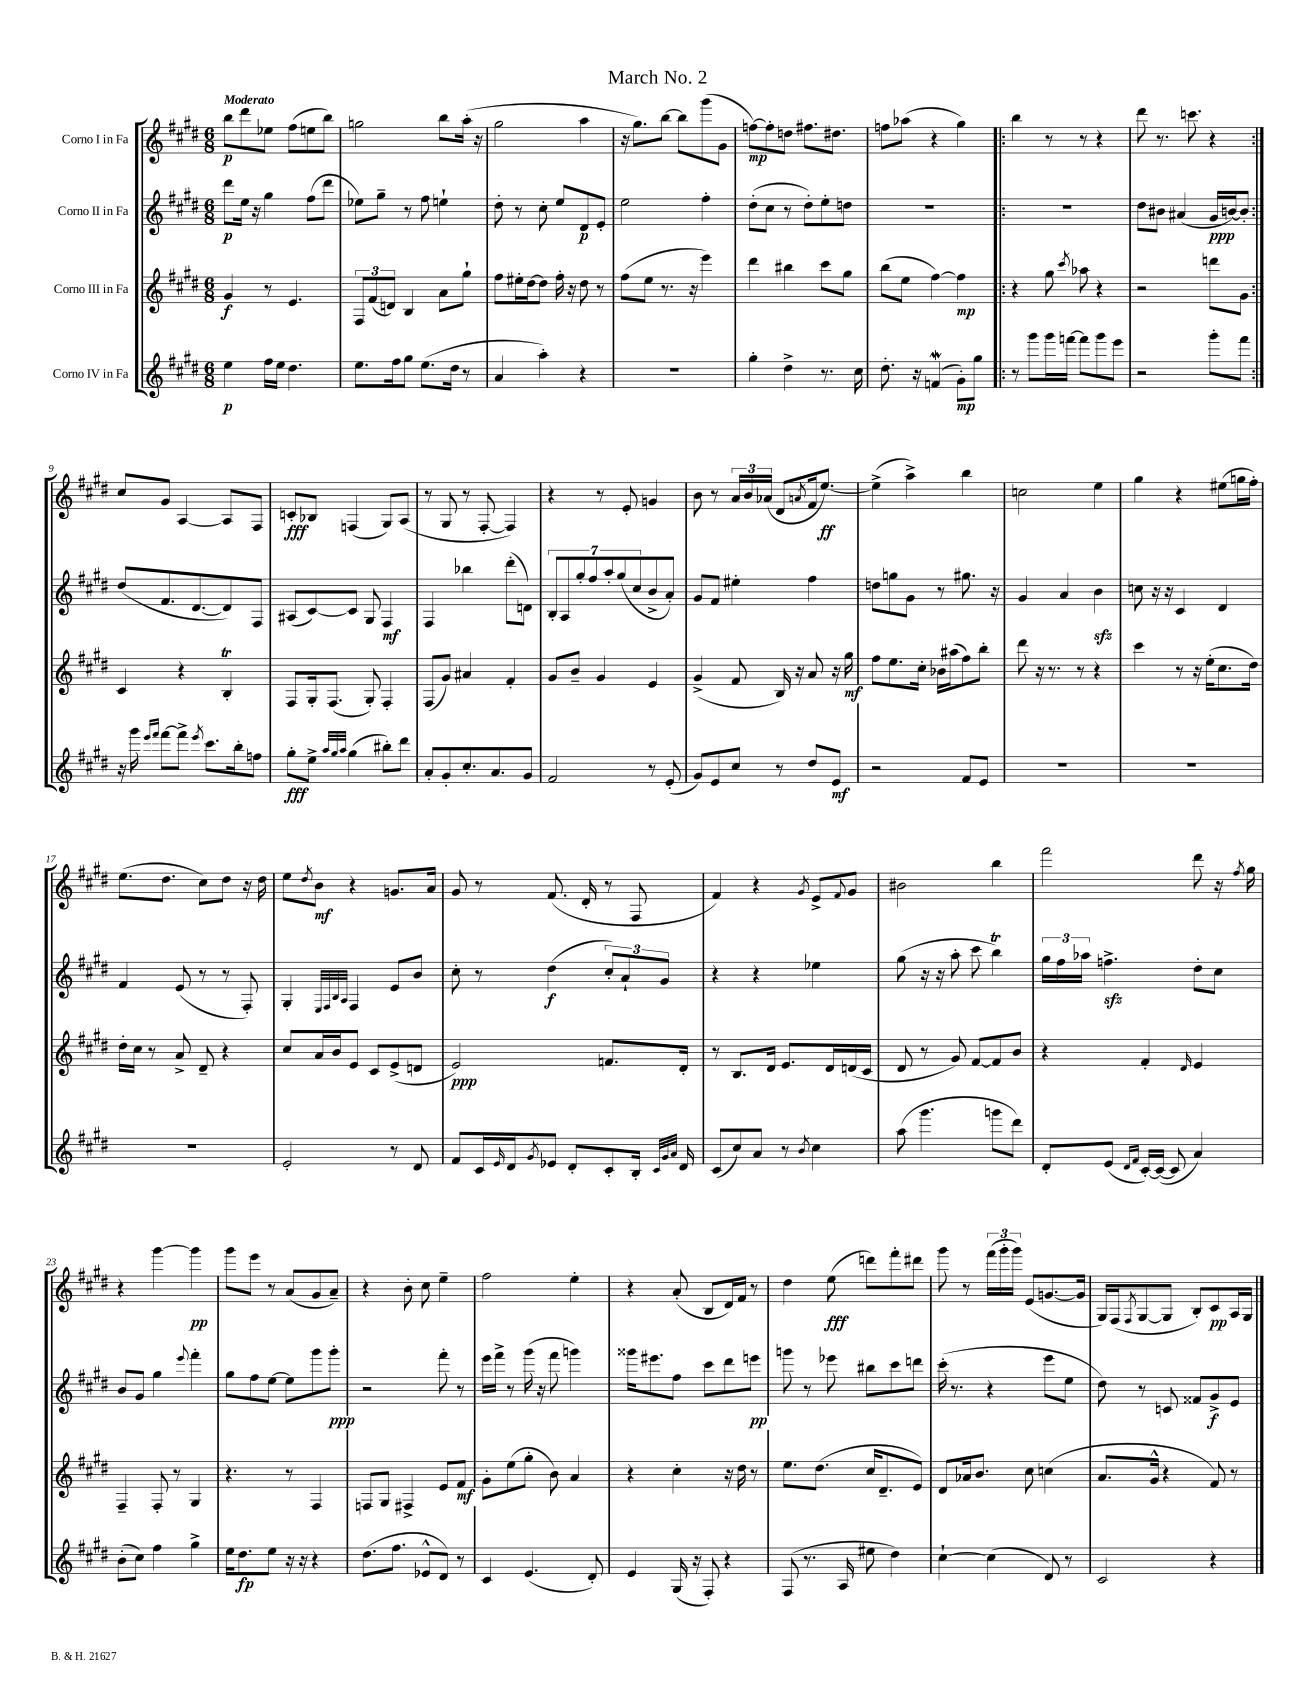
\header { title = "March No. 2" }
<<
\new StaffGroup <<
\new Staff = "s0" \with { instrumentName = "Corno I in Fa" } {
    \clef treble \key e \major \numericTimeSignature \time 6/8 \tempo "Moderato"
    b''8\p dis'''8 ees''8 fis''8( e''8 b''8) |
    g''2 b''8 a''16-.( r16 |
    gis''2 a''4 |
    r16 gis''8.) b''8~ b''8 gis'''8( gis'8 |
    f''8~\mp) f''8-. d''8 fis''8. dis''8. |
    f''8 aes''8( r4 gis''4) |
    \repeat volta 2 { b''4 r8 r8 r4 |
    dis'''8 r8. c'''8. r4 | }
    cis''8 gis'8 a4~ a8 fis8 |
    c'8-.\fff bes8 f4( gis8) a8( |
    r8 gis8 r8 fis8~-. fis4) |
    r4 r8 e'8-. g'4 |
    b'8 r8 \tuplet 3/2 { a'16 b'16 aes'16( } dis'8 \acciaccatura { a'8 } fis'16 e''8.~\ff) |
    e''4->( a''4->) b''4 |
    c''2 e''4 |
    gis''4 r4 eis''8( g''16 fis''16-.) |
    e''8.( dis''8. cis''8) dis''8 r16 dis''16 |
    e''8 \acciaccatura { dis''8 } b'8\mf r4 g'8. a'16 |
    gis'8 r8 fis'8.( dis'16-. r8 fis8 |
    fis'4) r4 \acciaccatura { gis'8 } e'8-> \appoggiatura { fis'8 } gis'8 |
    bis'2 b''4 |
    fis'''2 dis'''8 r16 \acciaccatura { fis''8 } gis''16 |
    r4 gis'''4~ gis'''4\pp |
    gis'''8 e'''8 r8 a'8( gis'8 a'8--) |
    r4 b'8-. cis''8 e''4-- |
    fis''2 e''4-. |
    r4 a'8-.( b8 dis'16) fis'16 r8 |
    dis''4 e''8\fff( d'''8) fis'''8-. dis'''8 |
    gis'''8 r8 \tuplet 3/2 { fis'''16( gis'''16-. gis'''16) } e'8( g'8.~ g'16 |
    gis16) fis16( \acciaccatura { fis8 } gis8~ gis8 b8-.) cis'8\pp a16 gis16 \bar "|." |
}
\new Staff = "s1" \with { instrumentName = "Corno II in Fa" } {
    \clef treble \key e \major \numericTimeSignature \time 6/8
    dis'''8\p e''16 r16 gis''4 fis''8( dis'''8 |
    ees''8) gis''8-- r8 fis''8 e''4-! |
    dis''8-. r8 cis''8-. e''8 dis'8\p e'8-. |
    e''2 fis''4-. |
    dis''8-.( cis''8 r8 dis''8-.) e''8-. d''8 |
    R2. |
    \repeat volta 2 { R2. |
    dis''8 bis'8 ais'4( gis'16\ppp b'16~) b'8-. | }
    dis''8( fis'8. dis'8.~ dis'8) fis8 |
    ais8( cis'8~) cis'8 gis8 fis4\mf |
    fis4 bes''4 dis'''8-.( d'8) |
    \tuplet 7/4 { b8-. a8 gis''8-. fis''8 a''8-. gis''8( cis''8 } b'8-> a'8-.) |
    gis'8 fis'8 eis''4-. fis''4 |
    d''8 g''8 gis'8 r8 gis''8. r16 |
    gis'4 a'4 b'4\sfz |
    c''8 r16 r16 cis'4 dis'4 |
    fis'4 e'8( r8 r8 fis8-.) |
    gis4-. \grace { e32 fis32 b32 a32 } fis4 e'8 b'8 |
    cis''8-. r8 dis''4\f( \tuplet 3/2 { cis''8-.) a'8-! gis'8 } |
    r4 r4 ees''4 |
    gis''8( r16 r16 a''8-. cis'''8 b''4\trill) |
    \tuplet 3/2 { gis''16 fis''16 aes''16 } f''4.->\sfz dis''8-. cis''8 |
    b'8 gis'8 gis''4 \appoggiatura { e'''8 } fis'''4-. |
    gis''8 fis''8 e''8~ e''8 gis'''8 gis'''8-.\ppp |
    r2 fis'''8-. r8 |
    e'''16 fis'''16-> r8 gis'''16( r16 fis'''8 g'''4) |
    gisis'''16 eis'''8. fis''8 cis'''8 dis'''8 e'''8\pp |
    g'''8 r8 ees'''8 bis''8 cis'''8 d'''8 |
    cis'''16-.( r8. r4 e'''8 e''8 |
    dis''8) r8 c'8 fisis'8 gis'8->\f e'8 \bar "|." |
}
\new Staff = "s2" \with { instrumentName = "Corno III in Fa" } {
    \clef treble \key e \major \numericTimeSignature \time 6/8
    gis'4\f r8 e'4. |
    \tuplet 3/2 { fis8 fis'8( d'8) } b4 a'8 gis''8-! |
    fis''8 eis''16-. dis''16~ dis''8 fis''16-. r16 dis''8 r8 |
    fis''8( e''8 r8. r16 e'''4) |
    dis'''4 bis''4 cis'''8 gis''8 |
    b''8( e''8 fis''4~) fis''4\mp |
    \repeat volta 2 { r4 gis''8 \acciaccatura { cis'''8 } aes''8 r4 |
    r2 d'''8 gis'8 | }
    cis'4 r4 b4-.\trill |
    fis8 gis16-. fis8.( gis8-.) fis4-. |
    fis8( gis'8) ais'4 fis'4-. |
    gis'8 b'8-- gis'4 e'4 |
    gis'4->( fis'8 b16) r16 a'8 r16 gis''16\mf |
    fis''8 e''8. cis''16-. bes'16 ais''16( fis''8) b''8-. |
    dis'''8 r16 r8. r8 r4 |
    cis'''4 r8 r16 e''16-.( cis''8. dis''16) |
    dis''16-. cis''16 r8 a'8-> dis'8-- r4 |
    cis''8 a'16 b'16 e'8 cis'8 e'8->( d'8 |
    e'2\ppp) f'8. dis'16-. |
    r8 b8. dis'16 e'8. dis'16 d'16( cis'16 |
    dis'8 r8 gis'8) fis'8~ fis'8 b'8 |
    r4 fis'4-. \grace { dis'16 } e'4 |
    fis4-- fis8-. r8 gis4 |
    r4. r8 fis4 |
    f8 gis8 fis4-> e'8 fis'8\mf |
    gis'8-. e''8( gis''8-. b'8) a'4 |
    r4 cis''4-. r16 dis''16 r8 |
    e''8. dis''8.( cis''16 dis'8.-- e'8) |
    dis'8 aes'16 b'8. cis''8 c''4( |
    a'8. gis'16-^ r4 fis'8) r8 \bar "|." |
}
\new Staff = "s3" \with { instrumentName = "Corno IV in Fa" } {
    \clef treble \key e \major \numericTimeSignature \time 6/8
    e''4\p fis''16 e''16 dis''4. |
    e''8. fis''16 gis''8 e''8.( dis''16 r8 |
    a'4 a''4-.) r4 |
    R2. |
    gis''4-. dis''4-> r8. cis''16 |
    dis''8.-. r16 f'4\mordent( gis'8-.\mp) gis''8 |
    \repeat volta 2 { r8 gis'''8 gis'''16 f'''16~ f'''8 gis'''8 e'''8 |
    r2 gis'''8-. fis'''8 | }
    r16 gis'''16 \grace { e'''16 fis'''16 } fis'''8~ fis'''8-> \acciaccatura { e'''8 } cis'''8. b''16-. f''8 |
    gis''8-.\fff e''8-> \grace { a''32 gis''32 a''32 } gis''4( bis''8-.) dis'''8 |
    a'8-. gis'8-. cis''8.-. a'8. gis'8 |
    fis'2 r8 e'8-.( |
    gis'8) e'8 cis''8 r8 dis''8 e'8\mf |
    r2 fis'8 e'8 |
    R2. |
    R2. |
    R2. |
    e'2-. r8 dis'8 |
    fis'8 cis'16 \grace { e'16 } dis'16 \acciaccatura { gis'8 } ees'8 dis'8-. cis'8-. b16-. \grace { cis'32 gis'32 a'32 } dis'16 |
    cis'8( cis''8) a'8 r8 \acciaccatura { b'8 } cis''4 |
    a''8( gis'''4. g'''8 dis'''8) |
    dis'8-. e'8( \grace { dis'16 fis'16 } cis'16~-.) cis'16~( cis'8 a'4) |
    b'8-.( cis''8) fis''4 gis''4-> |
    e''16 dis''8.\fp e''8 r16 r16 r4 |
    dis''8.( fis''8. ees'8-^ dis'8) r8 |
    cis'4 e'4.( dis'8-.) |
    e'4 gis16( r16 fis8-.) r4 |
    fis8( r8. a16 eis''8 dis''4) |
    cis''4~-! cis''4( dis'8) r8 |
    cis'2 r4 \bar "|." |
}
>>
>>
